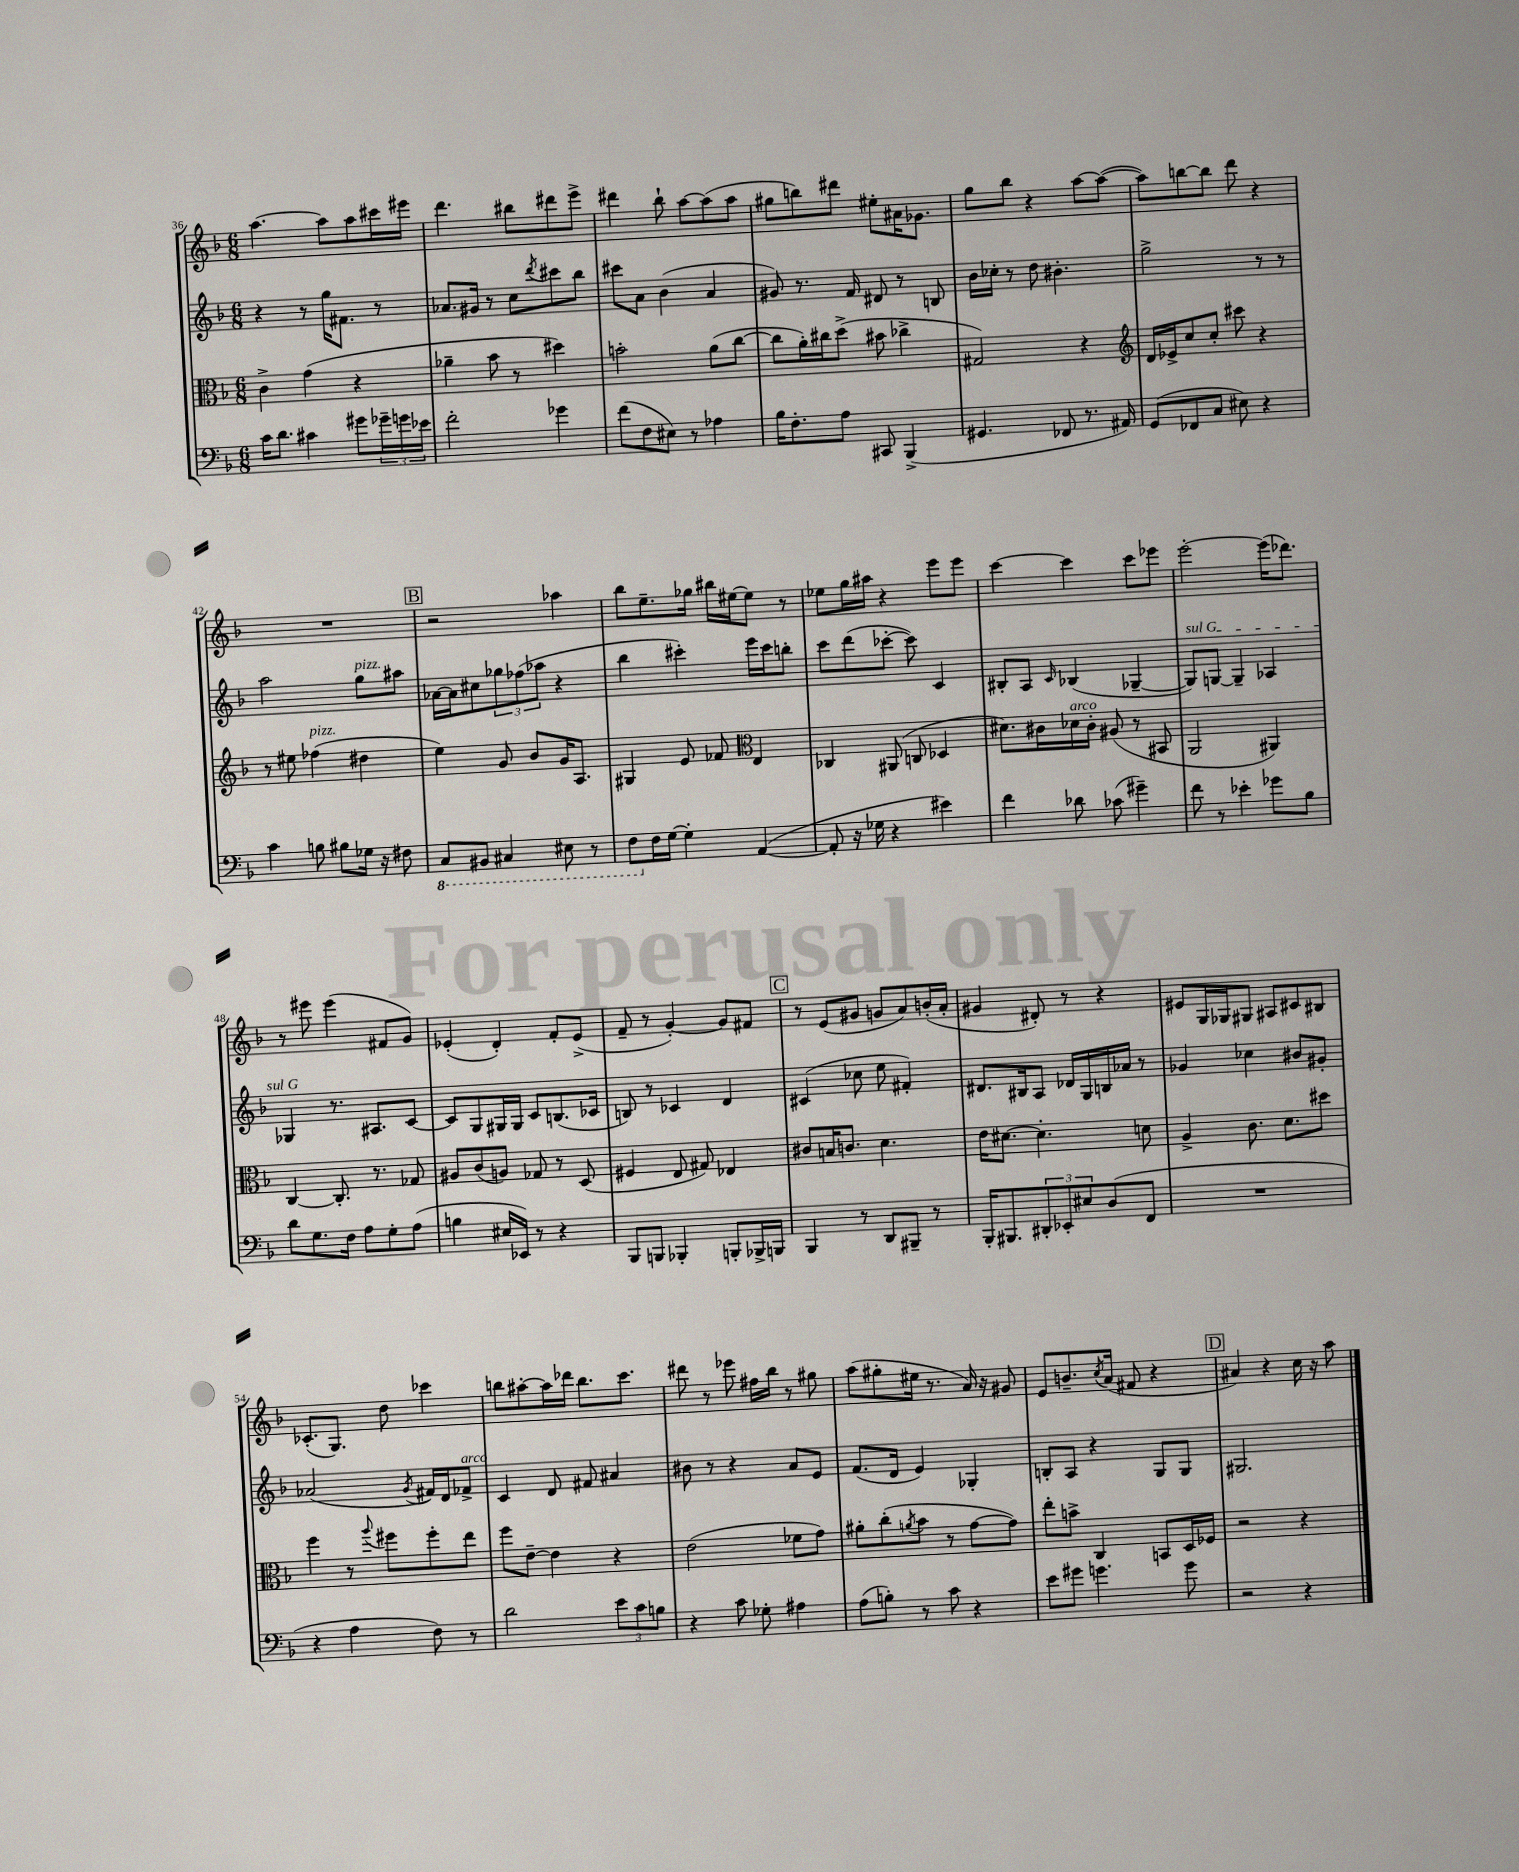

**kern	**kern	**kern	**kern
*part4	*part3	*part2	*part1
*staff4	*staff3	*staff2	*staff1
*clefF4	*clefC3	*clefG2	*clefG2
*k[b-]	*k[b-]	*k[b-]	*k[b-]
*M6/8	*M6/8	*M6/8	*M6/8
=36	=36	=36	=36
16c\KL	4c^\	4r	[4.aa\
8.d\J	.	.	.
4c#X\	(4g\	8r	.
.	.	16gg\KL	8aa\L]
.	.	8.f#X\J	.
8g#X\L	4r	.	8aa\
24g-X~\L	.	8r	16ccc#X\L
24gn\	.	.	.
.	.	.	16eee#X\JJ
24e-X\JJ	.	.	.
=37	=37	=37	=37
2f'\	4a-X~\	8.a-X/L	4.ddd\
.	.	16g#X/Jk	.
.	8b-\	8r	.
.	8r	8cc\L	8bb#X\L
.	.	8qddd/	.
4g-X\	4dd#X\)	8ccc#X\	8ddd#X\
.	.	8bb-\J	8eee^\J
=38	=38	=38	=38
(8f\L	2bn'\	8ccc#X\L	4ddd#X\
8F\	.	8a\J	.
8E#X\J)	.	(4b-\	8bb-`\
8r	.	.	[8aa\L
4A-X\	(8a\L	4a/	(8aa\]
.	[8cc\J	.	8aa\J
=39	=39	=39	=39
16B-\KL	8cc\L]	8g#X/)	8gg#X\L
8.F'\	.	.	.
.	16a'\L)	8.r	8bbn\)
.	16cc#X\J	.	.
8A\J	(8dd^\J	.	8ddd#X\J
.	.	16f/	.
8CC#X/	8b#X\	8d#X/	8ee#X'\L
(4BBB-^/	4cc-X^\	8r	16a#X\K
.	.	.	8.g-X\J
.	.	8Bn/	.
=40	=40	=40	=40
4.GG#X/	2G#X/)	16b-\LL	8gg\L
.	.	16cc-X'\JJ	.
.	.	8r	8bb-\J
.	.	8dd\	4r
8FF-X/	.	4.b#X'\	.
8.r	4r	.	[8aa\L
.	.	.	(8aa\J_
16AA#X/)	.	.	.
=41	=41	=41	=41
*	*clefG2	*	*
(8GG/L	16d/LL	2gg^\	8aa\L])
.	16e-X^/J	.	.
8FF-X/	8cc/	.	[8bbn\
8C/J	8cc'/J	.	8bb\J]
8E#X\)	8ccc#X\	.	8ddd\
4r	4r	8r	4r
.	.	8r	.
!!LO:LB:g=z
=42	=42	=42	=42
4c\	8r	2aa\	2.r
.	8ee#X\	.	.
!	!LO:TX:a:i:t=pizz.	!	!
8Bn\	(4ff-X\	.	.
8B#X\L	.	.	.
!	!	!LO:TX:a:i:t=pizz.	!
16G-X\Jk	4dd#X\	8gg\L	.
16r	.	.	.
8F#X\	.	8aa#X\J	.
!!LO:REH:place=s1:t=B
=43	=43	=43	=43
*8ba	*	*	*
8CC/L	4ee\)	[16a-X\LL	2r
.	.	16a-\J]	.
8BBB#X/J	.	8cc#X\	.
4CC#X/	8g/	12gg-X\	.
.	.	(12ff-X\	.
.	8b-/L	.	.
.	.	12aa-X\J	.
8EE#X\	16g/K	4r	4aa-X\
.	8.A/J	.	.
8r	.	.	.
=44	=44	=44	=44
8FF\L	4G#X/	4bb-\	8bb-\L
*X8ba	*	*	*
16F\L	.	.	8.ee~\
[16G\JJ	.	.	.
4G'\]	8e/	4ccc#X'\)	.
.	.	.	16gg-X\Jk
.	8f-X/	.	16bb#X\LL
.	.	.	[16ee#X\J
*	*clefC3	*	*
([4AA/	4E/	16eee\LL	8ee#\J]
.	.	16ccc#\J	.
.	.	8bbn'\J	8r
=45	=45	=45	=45
8AA'/]	4C-X/	8ccc\L	8ee-X\L
16r	.	(8ddd\	16gg\L
16G-X\	.	.	16aa#X\JJ
4r	(8AA#X/	[8ccc-X'\J	4r
.	8Cn/	8ccc-\])	.
4e#X\)	4D-X/	4c/	8eee\L
.	.	.	8eee\J
=46	=46	=46	=46
4f\	8.d#X\L)	8B#X'/L	[4ccc\
.	.	8A/J	.
.	16c#X\L	.	.
.	.	16qqc/	.
!	!LO:TX:a:i:t=arco	!	!
8d-X\	16d-X\	(4B-X/	4ccc\]
.	16c#'\JJ	.	.
(8c-X\	(8A#X/	.	.
4g#X~\)	8r	[4G-X~/	8ccc\L
.	8BB#X/	.	8eee-X\J
=47	=47	=47	=47
!	!	!LO:TX:a:i:t=sul G	!
8f\	2AA/	8G-/L])	[2eee'\
8r	.	[8Gn/J	.
4e-X'\	.	4G~/]	.
8g-X\L	4AA#X/)	4A-X/	(16eee\KL]
.	.	.	8.ddd-X\J)
8B-\J	.	.	.
!!LO:LB:g=z
=48	=48	=48	=48
8d\L	[4C/	4G-X/	8r
8.G\	.	.	8eee#X\
.	8.C'/]	8.r	(4eee#\
16F\Jk	.	.	.
8A\L	.	.	.
.	8.r	8.A#X/L	.
8G'\	.	.	8f#X/L
(8A\J	8G-X/	[8c/J	8g/J)
=49	=49	=49	=49
4Bn\	8A#X/L	8c/L]	(4e-X'/
.	(8c/	8G/	.
16E#X/LL	8An/J)	16G#X/L	4d'/)
16EE-X/JJ)	.	16G#/JJ	.
8r	8G-X/	8c/L	.
4r	8r	(8.Bn/	8f'/L
.	(8D/	.	(8e-^/J
.	.	16c-X/Jk	.
=50	=50	=50	=50
8BBB-/L	4F#X/	8Bn/)	8f~/
8BBBn/J	.	8r	8r
4BBB-X'/	8E/	4c-X/	[4g'/)
.	8G#X/)	.	.
8BBBn'/L	4E-X/	4d/	8g/L]
16BBB-X^/L	.	.	8f#X/J
16BBBn/JJ	.	.	.
!!LO:REH:place=s1:t=C
=51	=51	=51	=51
4BBB-/	8c#X/L	(4c#X/	8r
.	16Bn/K	.	(8e/L
.	8.cn/J	.	.
8r	.	8cc-X\	8g#X/J
8DD/L	4.d\	8ee\	8gn/L
8BBB#X~/J	.	4f#X'/)	8a/)
8r	.	.	(16bn'/L
.	.	.	16a'/JJ
=52	=52	=52	=52
16BBB-'/KL	16e\KL	8.d#X/L	4g#X/
8.BBB#X/	[8.d#X\J	.	.
.	.	16B#X/k	.
12DD#X'/	4.d#'\]	8A/J	8d#X'/)
12EE-X'/	.	.	.
.	.	16d-X/LL	8r
12E#X/	.	.	.
.	.	16G/	.
(8D/	.	16Bn/	4r
.	.	16a-X/JJ	.
8FF/J	8dn\	8r	.
=53	=53	=53	=53
2.r	4A^/	4g-X/	8e#X/L
.	.	.	16G/L
.	.	.	16G-X/J
.	8.c\	4cc-X\	8G#X/J
.	.	.	8A#X/L
.	8.d\L	.	.
.	.	8b#X/L	8c#X/
.	8dd#X\J	8g#X'/J	8B#X/J
!!LO:LB:g=z
=54	=54	=54	=54
4r	4ff\	(2a-X/	(8.c-X'/L
.	.	.	8.G/J)
4A\	8r	.	.
.	8qqaa/	.	.
.	8ff#X\L	.	8dd\
.	.	8qg/	.
8F\)	8ff#'\	16f#X/LL)	4ccc-X\
.	.	16d/J	.
!	!	!LO:TX:a:i:t=arco	!
8r	8ee\J	8f-X^/J	.
=55	=55	=55	=55
2d\	8ff\L	4c/	8bbn\L
.	[8e~\J	.	[8aa#X'\
.	4e\]	8d/	16aa#\L]
.	.	.	16ddd-X\JJ
.	.	8f#X/	8.bb\L
12e\L	4r	4a#X/	.
.	.	.	8.ccc\J
12c\	.	.	.
12Bn\J	.	.	.
=56	=56	=56	=56
4r	(2e\	8b#X\	8ddd#X\
.	.	8r	8r
8c\	.	4r	8eee-X\
8G-X'\	.	.	16ff#X\LL
.	.	.	16bb-\JJ
4A#X\	8f-X\L	8a/L	8r
.	8g\J)	8e/J	8gg#X\
=57	=57	=57	=57
(8A\L	8a#X'\L	(8.f/L	(8aa\L
8Bn'\J)	(8cc'\	.	8gg#X'\
.	.	16d/Jk	.
.	8qan/	.	.
8r	8b-\J	4e/)	16ee#X\Jk
.	.	.	8.r
8c\	8r	.	.
4r	[8g\L	4G-X'/	16a/)
.	.	.	16r
.	8g\J])	.	8g#X/
=58	=58	=58	=58
8e\L	8ee'\L	8Bn'/L	8e/L
8g#X\J	8bn^\J	8A/J	8.bn~/
4.gn\	4C/	4r	.
.	.	.	8qcc/
.	.	.	(16a/Jk
.	.	.	8f#X/
.	8BBn/L	8G/L	4r
8g\	16D/L	8G/J	.
.	16F-X/JJ	.	.
!!LO:REH:place=s1:t=D
=59	=59	=59	=59
2r	2r	2.G#X/	4a#X/)
.	.	.	4r
4r	4r	.	16cc\
.	.	.	16r
.	.	.	8aa\
==	==	==	==
*-	*-	*-	*-
